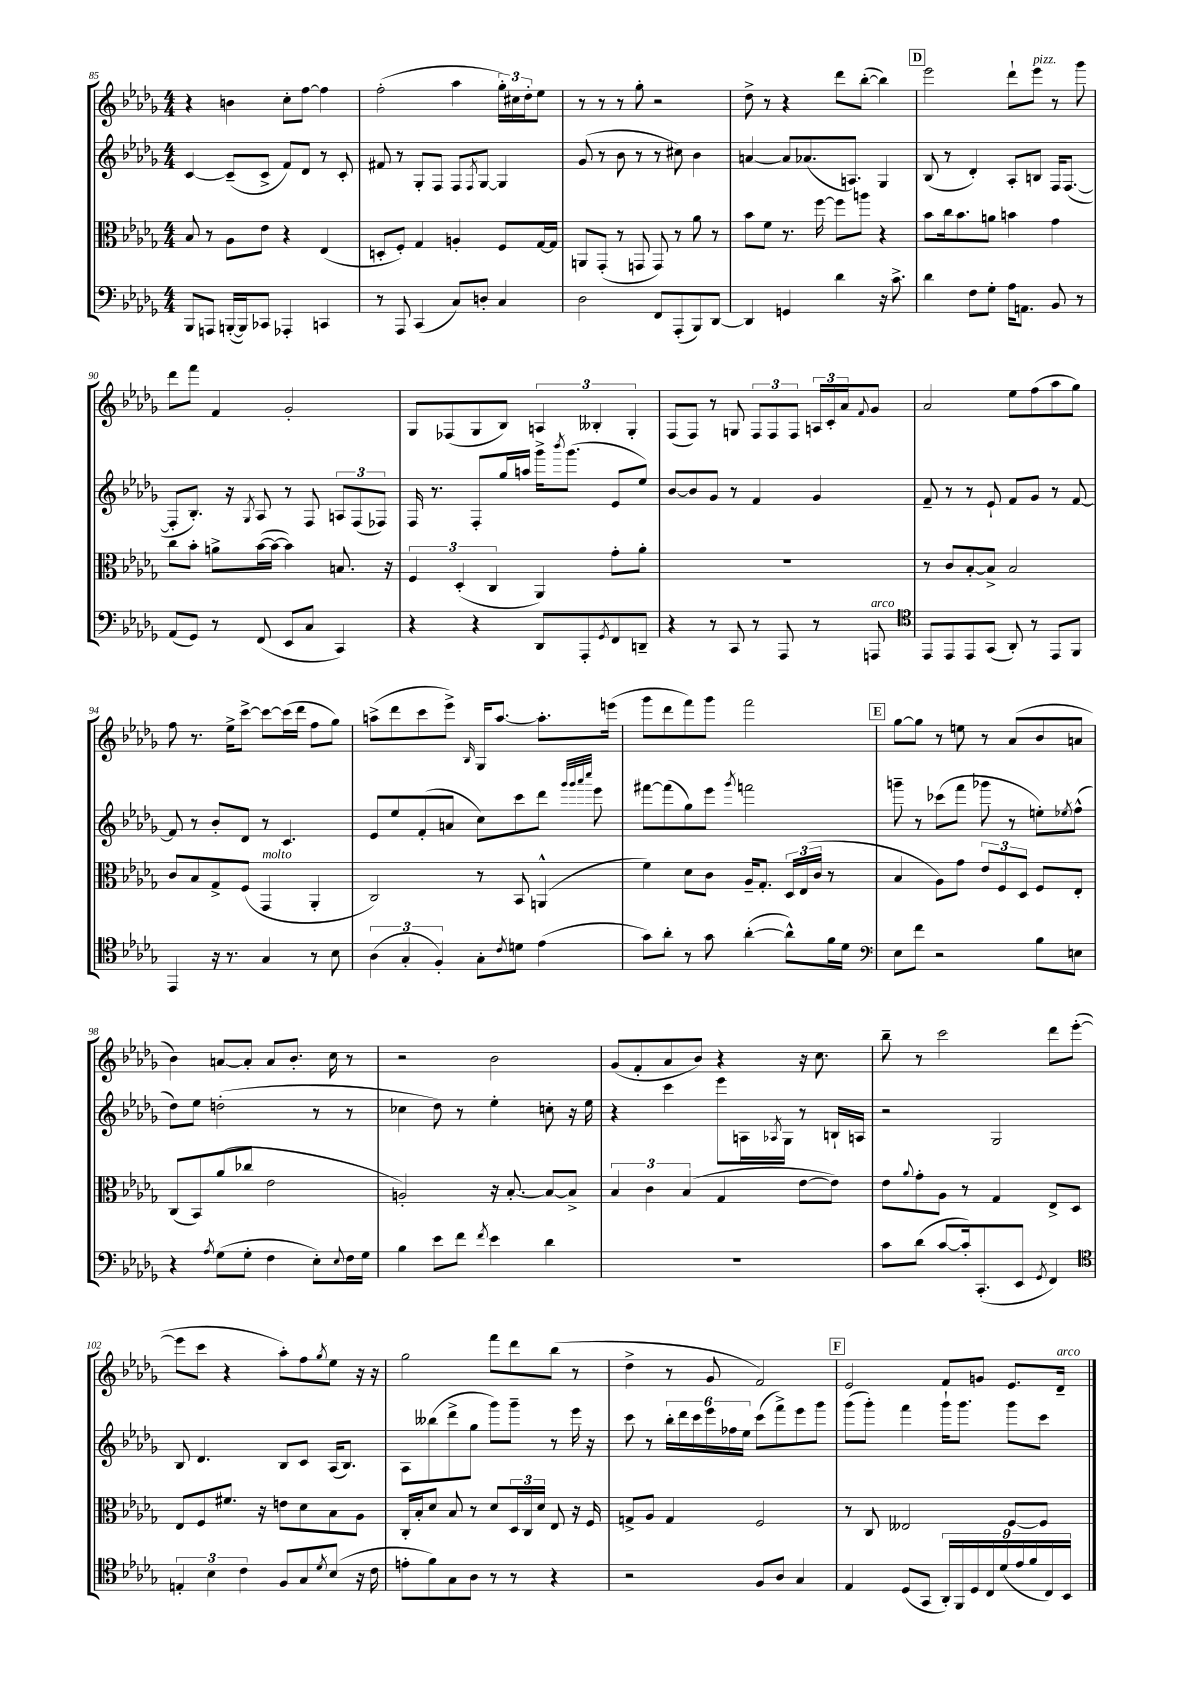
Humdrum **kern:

**kern	**kern	**kern	**kern
*staff4	*staff3	*staff2	*staff1
*clefF4	*clefC3	*clefG2	*clefG2
*k[b-e-a-d-g-]	*k[b-e-a-d-g-]	*k[b-e-a-d-g-]	*k[b-e-a-d-g-]
*M4/4	*M4/4	*M4/4	*M4/4
8BBB-	8B-	[4c	4r
8AAA	8r	.	.
([16BBB'	8A-	(8c~]	4b
16BBB])	.	.	.
8CC-	8e-	8c^	.
4AAA-'	4r	8f)	8cc'
.	.	8d-	[8ff
4CC	(4E-	8r	4ff]
.	.	8c'	.
=	=	=	=
8r	8D'	8f#	(2ff'
8AAA-	8F')	8r	.
(4CC	4G-	8G-'	.
.	.	8F	.
8C)	4A'	8F	4aa-
.	.	8qF	.
8D'	.	[8G-	.
4C	8F	4G-]	24gg-')
.	.	.	24cc#
.	.	.	24dd-'
.	[16G-	.	8ee-
.	16G-]	.	.
=	=	=	=
2D-	8AA	(8g-	8r
.	(8GG-'	8r	8r
.	8r	8b-	8r
.	8GG	8r	8gg-'
8FF	8GG)	8r	2r
(8AAA-'	8r	8cc#)	.
8BBB-)	8a-	4b-	.
[8DD-	8r	.	.
=	=	=	=
4DD-]	8b-	[4a	8dd-^
.	8f	.	8r
4GG	8.r	8a]	4r
.	.	(8.a-	.
.	[16ff	.	.
4d-	8ff]	.	8ddd-
.	.	8.A)	.
.	8aa	.	([8bb-'
16r	4r	4G-	4bb-])
8.c^	.	.	.
=	=	=	=
4d-	8b-	(8B-	2eee-
.	16cc	8r	.
.	8.b-	.	.
8F	.	4d-')	.
8G-'	8a	.	.
16A-	4b	8A-'	8ddd-`
8.AA	.	.	.
.	.	8B	8eee-
8BB-	4g-	16F	8r
.	.	([8.F	.
8r	.	.	8ggg-
=	=	=	=
(8AA-	8cc	8F']	8ddd-
8GG-)	8b-'	8.B-')	8fff
8r	8a^	.	4f
.	.	16r	.
.	.	8qG-	.
(8FF	([16b-	8A-	.
.	16b-_	.	.
8EE-	4b-])	8r	2g-'
8C	.	8F	.
4CC)	8.B	12A	.
.	.	(12F	.
.	.	12F-)	.
.	16r	.	.
=	=	=	=
4r	6F	16F	8G-
.	.	8.r	.
.	.	.	(8F-
.	(6D-'	.	.
4r	.	8F'	8G-
.	6C	.	.
.	.	16gg-	8B-)
.	.	16aa	.
8DD-	4AA-)	16ggg-^	6A
.	.	8qbbb-	.
.	.	(8.ggg-	.
8AAA-'	.	.	.
.	.	.	6B--'
8qGG-	.	.	.
8FF	8g-'	8e-	.
.	.	.	6G-'
8DD~	8a-'	8ee-)	.
=	=	=	=
4r	1r	[8b-	(8F
.	.	8b-]	8F)
8r	.	8g-	8r
8CC	.	8r	8G
8r	.	4f	12F
.	.	.	12F
8AAA-	.	.	.
.	.	.	12F
8r	.	4g-	24A
.	.	.	24c'
.	.	.	24a-
.	.	.	8qqf
8AAA	.	.	8g-
=	=	=	=
*clefC4	*	*	*
8EE-	8r	8f~	2a-
8EE-	8c	8r	.
8EE-	[8B-'	8r	.
(8GG-	8B-^]	8e-`	.
8AA-')	2B-	8f	8ee-
8r	.	8g-	(8ff
8EE-	.	8r	8aa-
8FF	.	[8f	8gg-)
=	=	=	=
4EE-	8c	8f]	8ff
.	8B-	8r	8.r
16r	8G-^	8b-'	.
8.r	.	.	16ee-^
.	(8F	8d-	[8ccc^
4G-	4GG-	8r	8ccc_
.	.	4.c	(16ccc]
.	.	.	16ddd-
8r	4AA-'	.	8ff
8B-	.	.	8gg-)
=	=	=	=
(6A-	2C)	8e-	(8aa^
.	.	8ee-	8ddd-
6G-'	.	.	.
.	.	(8f'	8ccc
6F')	.	.	.
.	.	8a	8eee-^)
.	.	.	16qqB-
8G-'	8r	8cc)	16G-
.	.	.	[8.aa
8qc	.	.	.
8d	8BB-	8ccc	.
(4e-	(4AA^^	8ddd-	8.aa']
.	.	32qqggg-	.
.	.	32qqggg-	.
.	.	32qqaaa-	.
.	.	32qqcccc	.
.	.	8eee-	.
.	.	.	(16eee
=	=	=	=
8g-)	4f)	[8fff#	8ggg-
8a-'	.	(8fff#]	8ddd-
8r	8d-	8gg-)	8fff)
8g-	8c	8eee-	8ggg-
.	.	8qggg-	.
([4a-'	16A-~	2fff	2fff
.	8.G-'	.	.
8a-^^])	24D-	.	.
.	(24E-	.	.
.	24c	.	.
16f	8r	.	.
16d-	.	.	.
=	=	=	=
*clefF4	*	*	*
8E-	4B-	8ggg~	[8gg-
8f	.	8r	8gg-]
2r	8A-)	(8ccc-	8r
.	8g-	8fff	8ee
.	12e-	8ggg-	8r
.	12F	.	.
.	.	8r	(8a-
.	12D-	.	.
8B-	8F	8ee')	8b-
.	.	8qee-	.
8E	8E-'	(8ff^^	8a
=	=	=	=
4r	(8C	8dd-)	4b-)
.	8BB-)	8ee-	.
8qA-	.	.	.
(8G-	(8a-	(2dd'	[8a
8G-'	8cc-	.	8a']
4F	2e-	.	8a
.	.	.	8.b-'
8E-')	.	8r	.
.	.	.	16cc
8qqE-	.	.	.
16F	.	8r	8r
16G-	.	.	.
=	=	=	=
4B-	2A')	4cc-	2r
8e-	.	8dd-)	.
8f	.	8r	.
8qf	.	.	.
4e-	16r	4ee-'	2b-
.	[8.B-'	.	.
4d-	8B-_	8cc'	.
.	8B-^]	16r	.
.	.	16ee-	.
=	=	=	=
1r	6B-	4r	(8g-
.	.	.	8f'
.	6c	.	.
.	.	4ccc	8a-
.	(6B-	.	.
.	.	.	8b-)
.	4G-	8eee-	4r
.	.	16A	.
.	.	8qA-	.
.	.	16G-	.
.	[8e-	8r	16r
.	.	.	8.cc
.	8e-])	16B`	.
.	.	16A	.
=	=	=	=
8c	8e-	2r	8bb-~
.	8qqa-	.	.
(8d-	8g-'	.	8r
[8c	8A-	.	2ccc
16c'])	8r	.	.
(8.CC'	.	.	.
.	4G-	2G-	.
8EE-	.	.	.
8qGG-	.	.	.
4FF)	8E-^	.	8ddd-
.	8D-	.	([8eee-'
=	=	=	=
*clefC4	*	*	*
6E'	8E-	8B-	8eee-]
.	8F	4.d-	8ccc
6B-	.	.	.
.	8.f#	.	4r
6c	.	.	.
.	16r	.	.
8F	8e	8B-	8aa-')
8G-	8d-	8c	8ff
8qd-	.	.	8qgg-
(8B-	8B-	(16A-	8ee-
.	.	8.B-)	.
16r	8A-	.	16r
16c	.	.	16r
=	=	=	=
8e'	16C'	8A-	2gg-
.	16B-'	.	.
8f)	8d-	(8bb--	.
8G-	8B-	8ddd-^	.
8A-	8r	8gg-	.
8r	8d-	8ggg-)	8fff
8r	24D-	8ggg-~	8ddd-
.	24C	.	.
.	24d-	.	.
4r	8E-	8r	(8bb-
.	16r	16eee-	8r
.	16F	16r	.
=	=	=	=
2r	8G^	8ccc	4dd-^
.	8A-	8r	.
.	4G	24bb-'	8r
.	.	24ddd-	.
.	.	24ccc	.
.	.	24eee-	8g-
.	.	24ff-	.
.	.	24ee-	.
8F	2F	(8ccc	2f)
8A-	.	8fff^)	.
4G-	.	8eee-	.
.	.	8ggg-	.
=	=	=	=
4E-	8r	(8ggg-	2e-
.	8C	8ggg-')	.
(8D-	2E--	4fff	.
8GG-	.	.	.
18AA-')	.	16ggg-`	8f
18FF	.	.	.
.	.	8.ggg-	.
18D-	.	.	.
.	.	.	8g
18C	.	.	.
(18d-	.	.	.
.	[8F	8ggg-	8.e-
18e-	.	.	.
18f	.	.	.
.	8F]	8ccc	.
18C)	.	.	.
.	.	.	16d-~
18BB-	.	.	.
==	==	==	==
*-	*-	*-	*-
